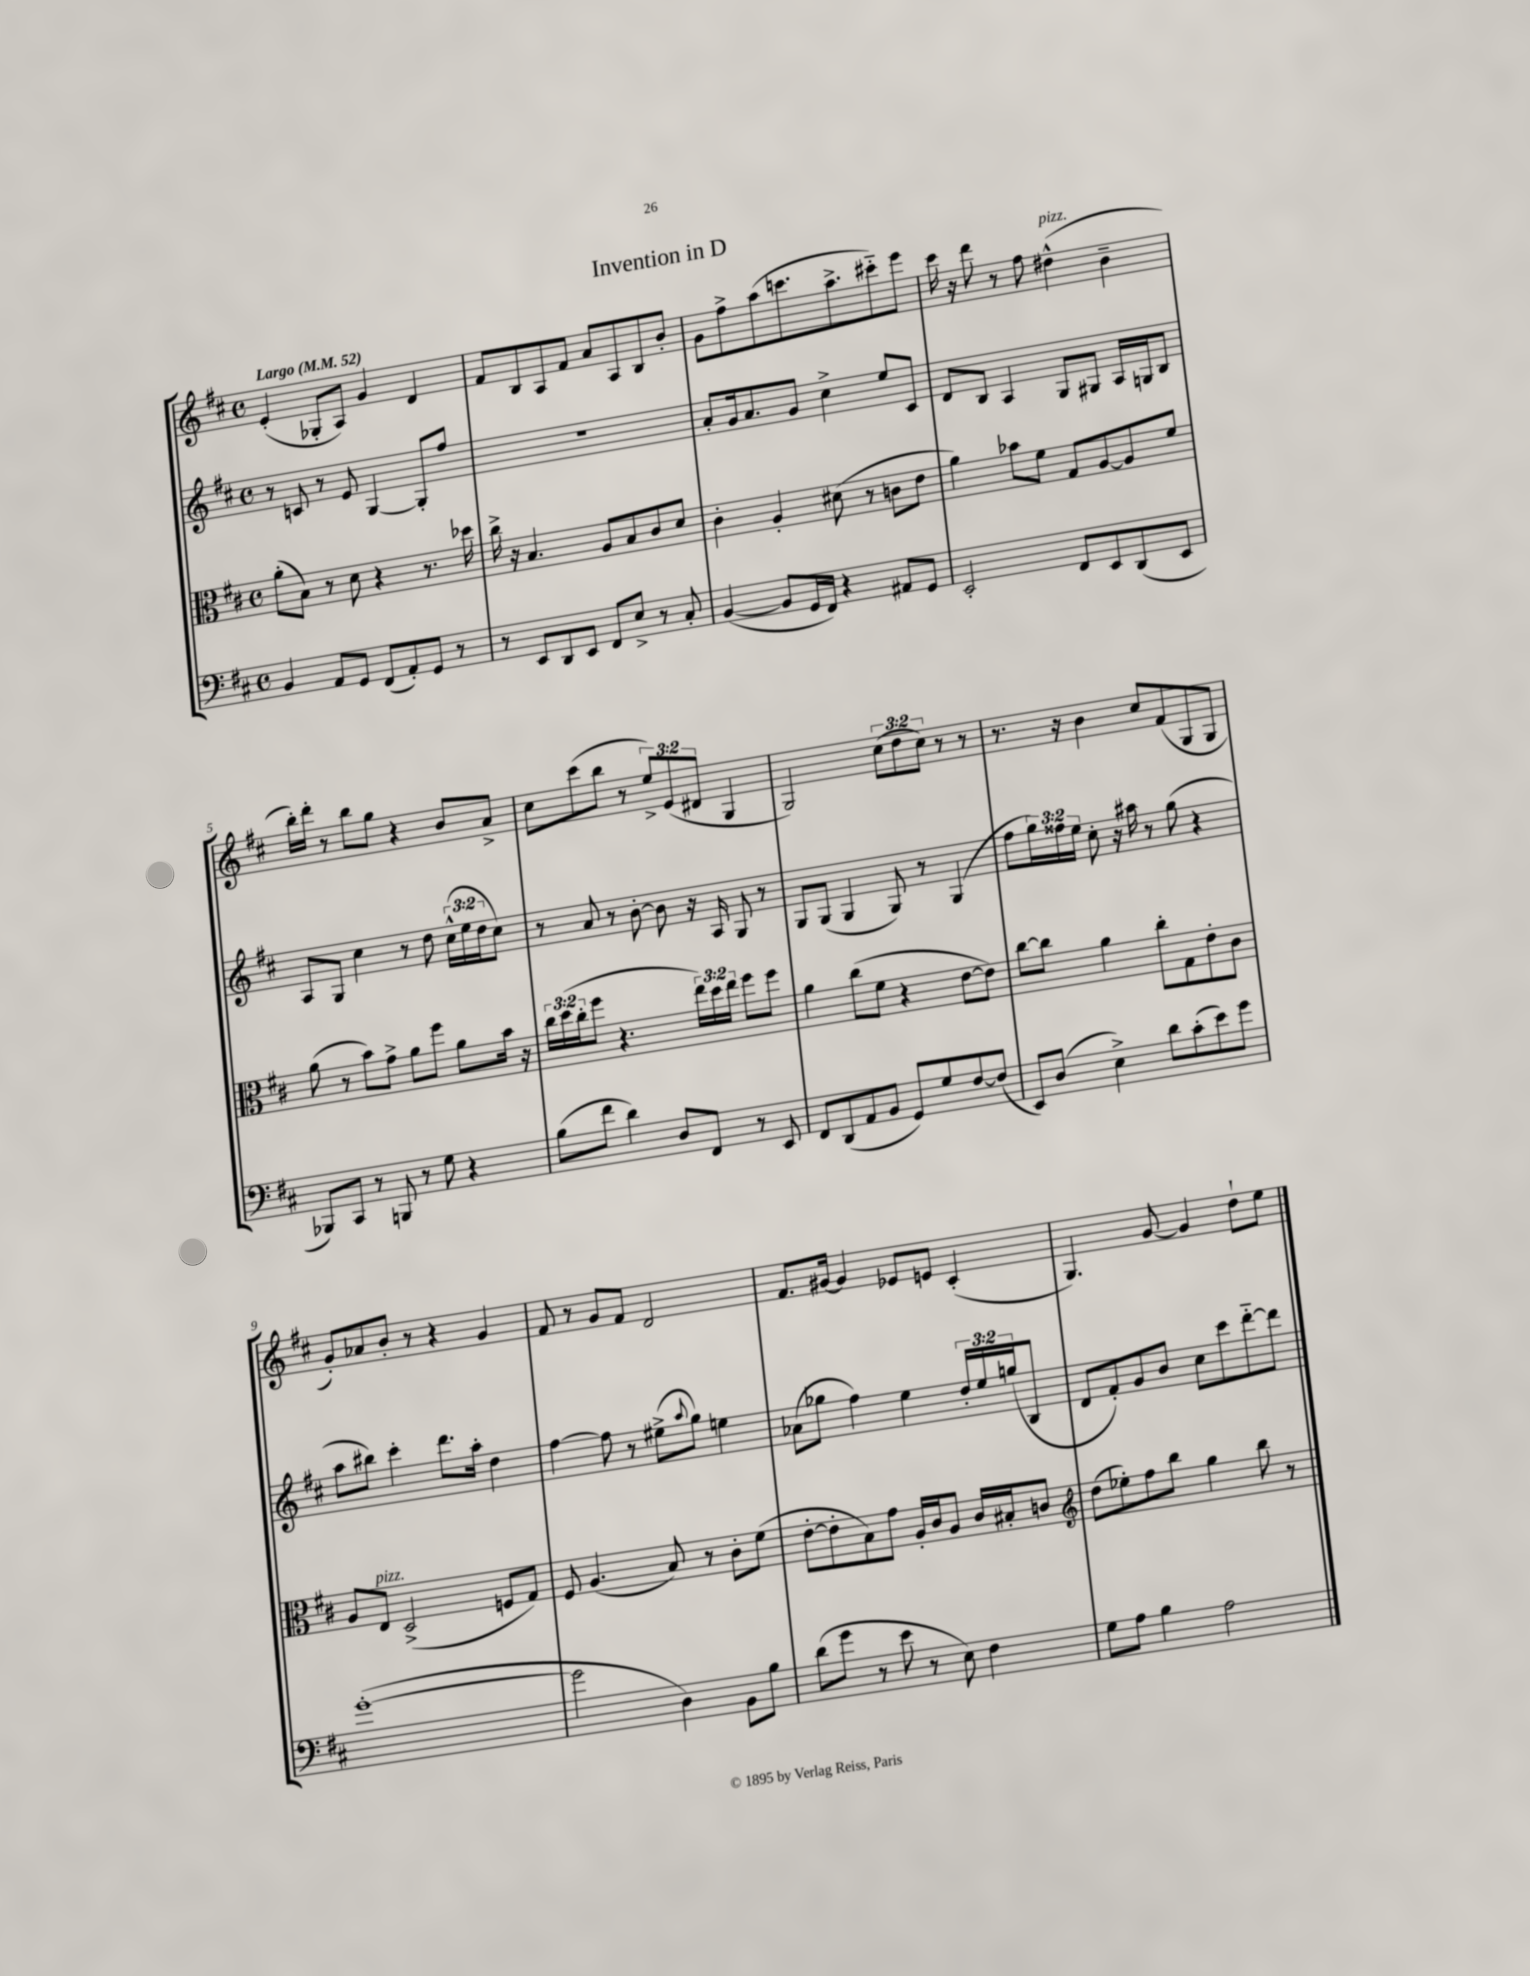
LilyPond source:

\header { title = "Invention in D" }
<<
\new StaffGroup <<
\new Staff = "s0" {
    \clef treble \key d \major \defaultTimeSignature \time 4/4 \override Staff.TupletNumber.text = #tuplet-number::calc-fraction-text \tempo "Largo" 4 = 52
    e'4-.( ges8-. a8) g'4 d'4 |
    fis'8 b8 a8 fis'8 a'8 a8 b8 b'8-. |
    g'8 fis''8-> a''8( c'''8. a''8.-> cis'''8-_) e'''8 |
    cis'''16 r16 d'''8 r8 fis''8 dis''4-^^\markup { \italic "pizz." }( b'4-- |
    b''16-.) d'''16-. r8 b''8 g''8 r4 b'8 a'8-> |
    cis''8 cis'''8( b''8 r8 \tuplet 3/2 { e''8->) e'8( dis'8 } g4 |
    g2) \tuplet 3/2 { cis''8( d''8 cis''8) } r8 r8 |
    r8. r16 b'4 cis''8 fis'8( g8 g8 |
    g'8-.) aes'8 b'8-. r8 r4 g'4 |
    fis'8 r8 g'8 fis'8 d'2 |
    fis'8. gis'16~ gis'4 ees'8 e'8 cis'4-.( |
    g4.) g'8~ g'4 d''8-! e''8 \bar "|." |
}
\new Staff = "s1" {
    \clef treble \key d \major \defaultTimeSignature \time 4/4 \override Staff.TupletNumber.text = #tuplet-number::calc-fraction-text
    r8 c'8 r8 e'8 g4~ g8-. fis''8 |
    R1 |
    a'8-. g'16 a'8. g'8 cis''4-> e''8 cis'8 |
    d'8 b8 a4 g8 gis8 a16 g16 b8 |
    a8 g8 cis''4 r8 d''8 \tuplet 3/2 { cis''16-^( e''16 d''16 } cis''8) |
    r8 a'8 r8 b'8~-. b'8 r16 a16 g8 r8 |
    g8 g8( g4 g8) r8 g4( |
    fis''8 \tuplet 3/2 { g''16) fisis''16 e''16 } cis''8-. r16 ais''16 r8 g''8( r4 |
    a''8 bis''8) cis'''4-. d'''8. a''16-. d''4 |
    fis''4~ fis''8 r8 eis''8->( \appoggiatura { a''8 } g''8) e''4 |
    aes'8( ges''8 fis''4) e''4 \tuplet 3/2 { d''16-. e''16 g''16( } b8 |
    d'8 fis'8-.) g'8 b'8 cis''8 cis'''8 d'''8~-_ d'''8 \bar "|." |
}
\new Staff = "s2" {
    \clef alto \key d \major \defaultTimeSignature \time 4/4 \override Staff.TupletNumber.text = #tuplet-number::calc-fraction-text
    a'8-.( b8) r8 d'8 r4 r8. des''16 |
    cis''16-> r16 b4. a8 b8 cis'8 d'8 |
    cis'4-. a4-. dis'8( r8 c'8 e'8 |
    a'4) bes'8 fis'8 g8 a8~ a8 fis'8 |
    a'8( r8 b'8) g'8-> a'8 fis''8 a'8 b'16 r16 |
    \tuplet 3/2 { cis''16 d''16( cis''16-. } fis''8 r4. \tuplet 3/2 { e''16) d''16 e''16 } fis''8 fis''8 |
    a'4 cis''8( fis'8 r4 e'8~ e'8) |
    cis''8~ cis''8 a'4 cis''8-. g8 e'8-. cis'8 |
    a8 e8^\markup { \italic "pizz." } d2->( f8 g8) |
    fis8 a4.( b8) r8 cis'8-. fis'8( |
    e'8~-. e'8-. b8) g'8 a16-. cis'16 a8 cis'16 bis16-. c'8 |
    \clef treble d''8( ees''8-.) fis''8 b''8 g''4 b''8 r8 \bar "|." |
}
\new Staff = "s3" {
    \clef bass \key d \major \defaultTimeSignature \time 4/4
    b,4 a,8 g,8 fis,8( a,8-.) g,8 r8 |
    r8 e,8 d,8 e,8 fis,8 e8-> r8 cis8-. |
    b,4~( b,8 g,16 fis,16) r4 ais,8 g,8 |
    e,2-. fis,8 e,8 d,8( e,8 |
    bes,,8) cis,8 r8 b,,8 r8 g8 r4 |
    b8( fis'8 d'4) d8 fis,8 r8 e,8 |
    fis,8 d,8( a,8 b,8 g,8) g8 fis8~ fis8( |
    e,8) d8( e4->) d'8 cis'8-.( e'8) g'8 |
    g'1~-.( |
    g'2 d4) b,8 b8 |
    d'8( g'8 r8 e'8 r8 e8) fis4 |
    g8 a8 b4 a2 \bar "|." |
}
>>
>>
